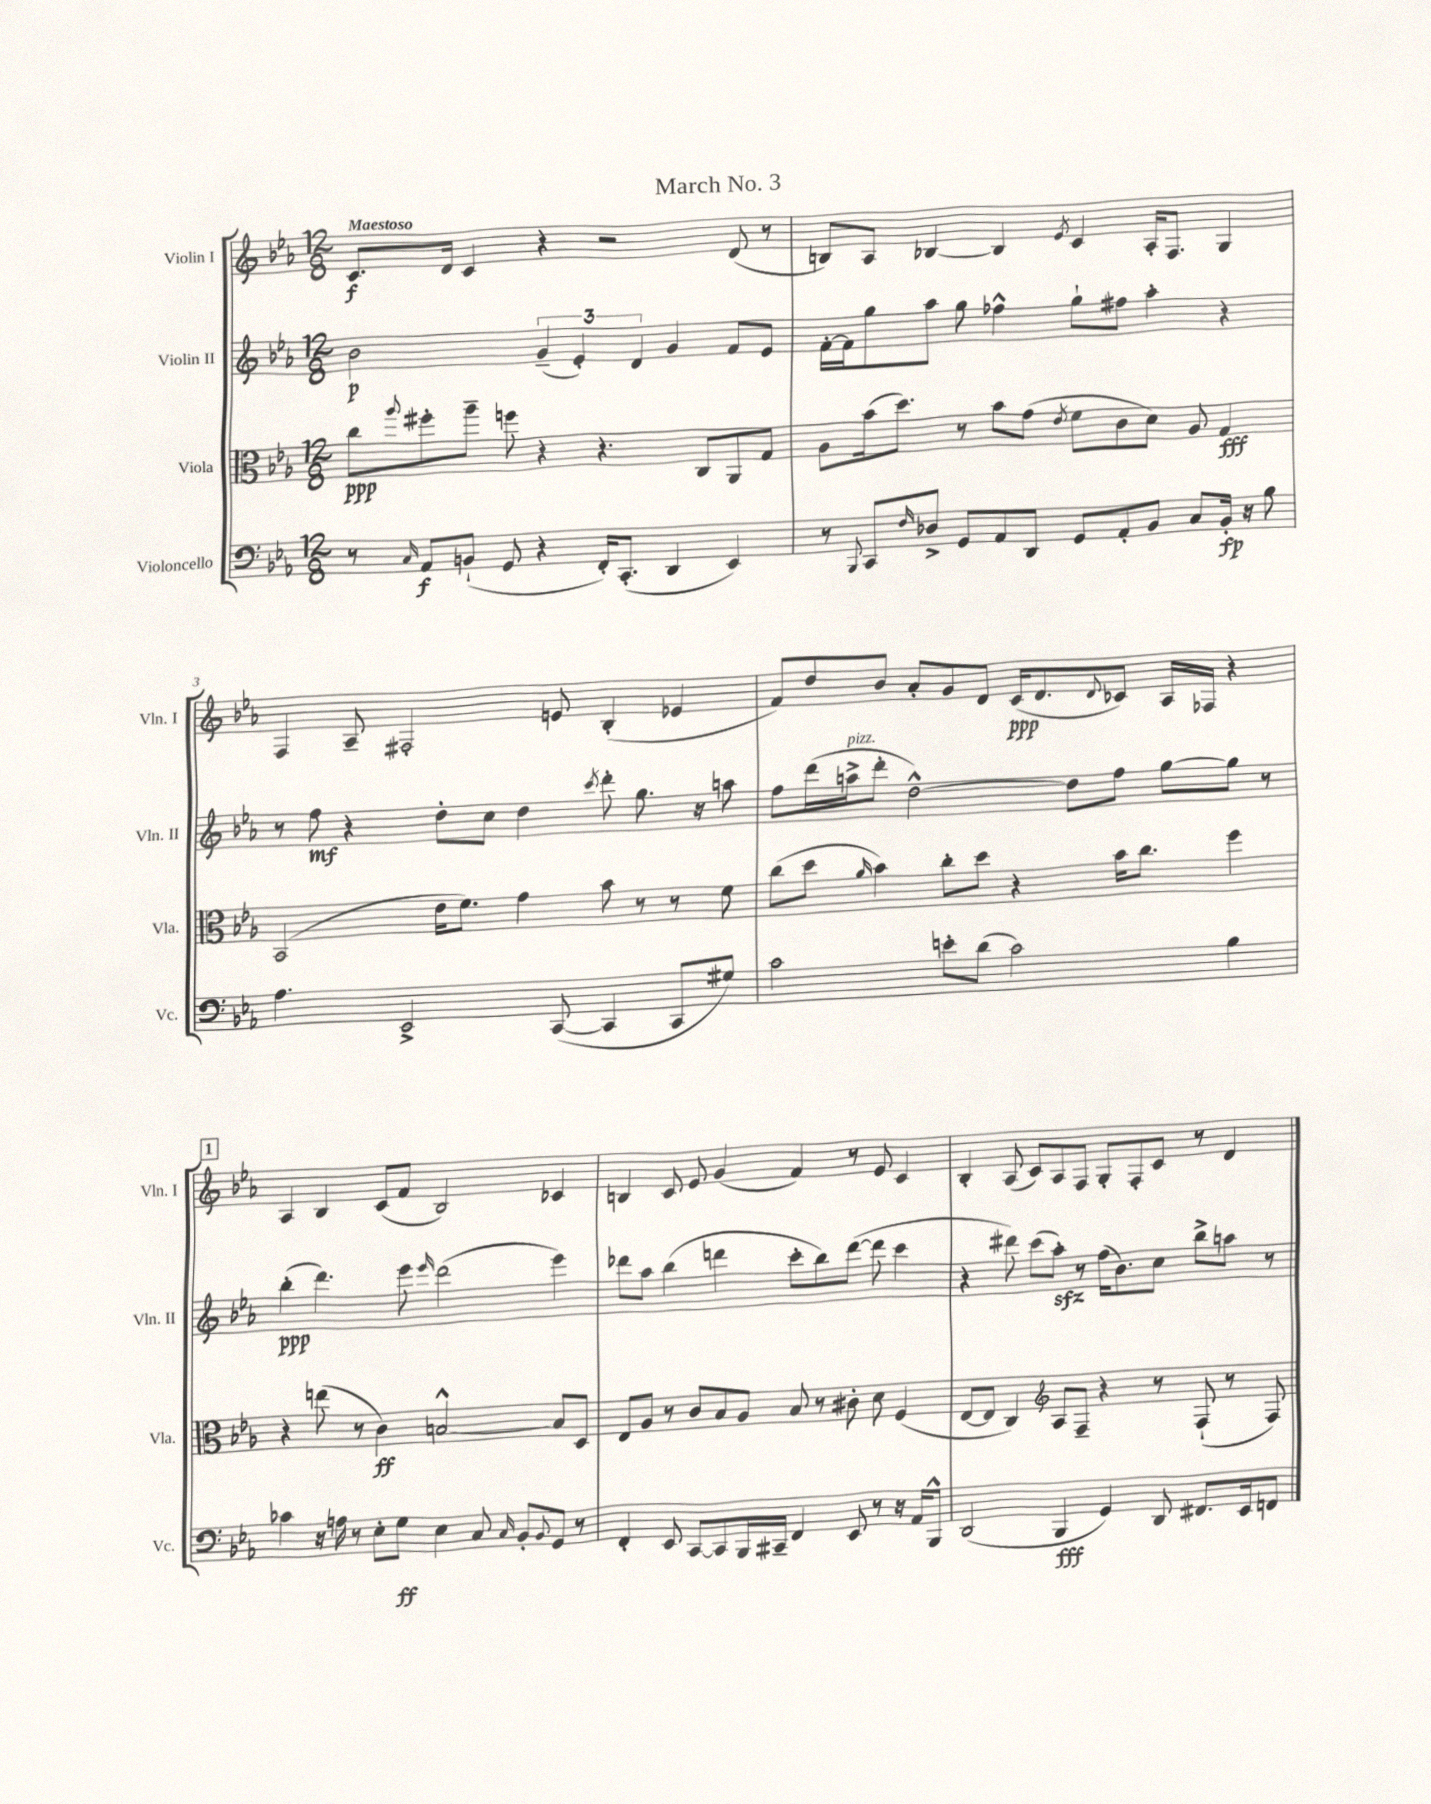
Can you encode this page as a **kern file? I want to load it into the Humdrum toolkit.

**kern	**kern	**kern	**kern
*staff4	*staff3	*staff2	*staff1
*clefF4	*clefC3	*clefG2	*clefG2
*k[b-e-a-]	*k[b-e-a-]	*k[b-e-a-]	*k[b-e-a-]
*M12/8	*M12/8	*M12/8	*M12/8
8r	8cc	2b-	8.c
16qqC	8qqaa-	.	.
8AA-	8ff#'	.	.
.	.	.	16d
(8BB`	8aa-~	.	4c
8GG	8ff	.	.
4r	4r	(6g~	4r
.	.	6e-')	.
16FF')	4.r	.	2r
(8.CC'	.	.	.
.	.	6d	.
4DD	.	4g	.
.	8C	.	.
4EE-)	8AA-	8f	(8d
.	8G	8e-	8r
=	=	=	=
8r	8A-	[16f'	8B)
.	.	16f]	.
8qqBBB-	.	.	.
8CC	(16b-	8gg	8A-
.	8.dd)	.	.
16qqF	.	.	.
8D-^	.	8aa-	[4B-
8GG	8r	8gg	.
8AA-	8b-	4ff-^^	4B-]
8DD	(8g	.	.
.	8qe-	.	8qe-
8GG	8f	8gg`	4c
8AA-'	8c	8ff#	.
8BB-	8d)	4aa-'	16A-'
.	.	.	8.F
8C	8A-	.	.
16BB-'	4G	4r	4G
16r	.	.	.
8B-	.	.	.
=	=	=	=
4.A-	(2BB-	8r	4F
.	.	8ff	.
.	.	4r	8A-~
2EE-^	.	.	2F#'
.	16e-	8dd'	.
.	8.f)	.	.
.	.	8cc	.
.	4g	4dd	.
([8CC	.	.	8e
.	.	8qccc	.
4CC]	8b-	8ddd'	(4B-'
.	8r	8.gg	.
8CC	8r	.	4e-
.	.	16r	.
8G#)	8f	8aa	.
=	=	=	=
2c	(8cc	8ff	8f)
.	8dd	(16ddd	8dd
.	.	16aa^	.
.	16qqa-	.	.
.	4b-)	8ddd'	8b-
.	.	[2dd^^)	8a-'
8e'	8cc'	.	8g
(8d	8dd	.	8d
2c)	4r	.	(16c
.	.	.	8.d
.	.	8dd]	.
.	.	.	8qqd
.	16b-	8ff	8c-)
.	8.cc	.	.
.	.	[8gg	16A-
.	.	.	16F-
4B-	4ff	8gg]	4r
.	.	8r	.
=	=	=	=
4c-	4r	(4bb-'	4A-
16r	(8ee	4.ddd)	4B-
16A	.	.	.
8r	8r	.	.
8E-'	4c)	.	(8c
8G	.	8eee-	8f
.	.	16qqeee-	.
4E-	[2B^^	(2ddd	2B-)
8C	.	.	.
16qqC	.	.	.
8BB-'	.	.	.
8qqBB-	.	.	.
8GG	8B]	4eee-)	4c-
8r	8D	.	.
=	=	=	=
4FF'	8E-	8ddd-	4B
.	8A-	8aa-	.
8EE-	8r	(4bb-	8c
[8CC	8c	.	8e-
8CC]	8B-	4ddd	(4g
16BBB-	8A-	.	.
16CC#~	.	.	.
4FF	8B-	8ccc'	4f)
.	8r	8bb-)	.
8EE-	8c#'	([8ddd	8r
8r	8d	8ddd]	8e-
16r	(4F	4ccc	4c
16AA-	.	.	.
8BBB-^^	.	.	.
=	=	=	=
(2DD	[8E-	4r	4B-'
.	8E-]	.	.
.	4C)	8ddd#)	(8A-
.	.	(8ccc	8c)
*	*clefG2	*	*
4BBB-	8A-	8aa-')	8A-
.	8F~	8r	8F
4GG)	4r	(16ff	8G'
.	.	8.b-)	.
.	.	.	8F'
8DD	8r	8cc	8c
8.FF#	(8F`	8bb-^	8r
.	8r	8aa	4d
16EE-	.	.	.
8FF	8F)	8r	.
==	==	==	==
*-	*-	*-	*-
